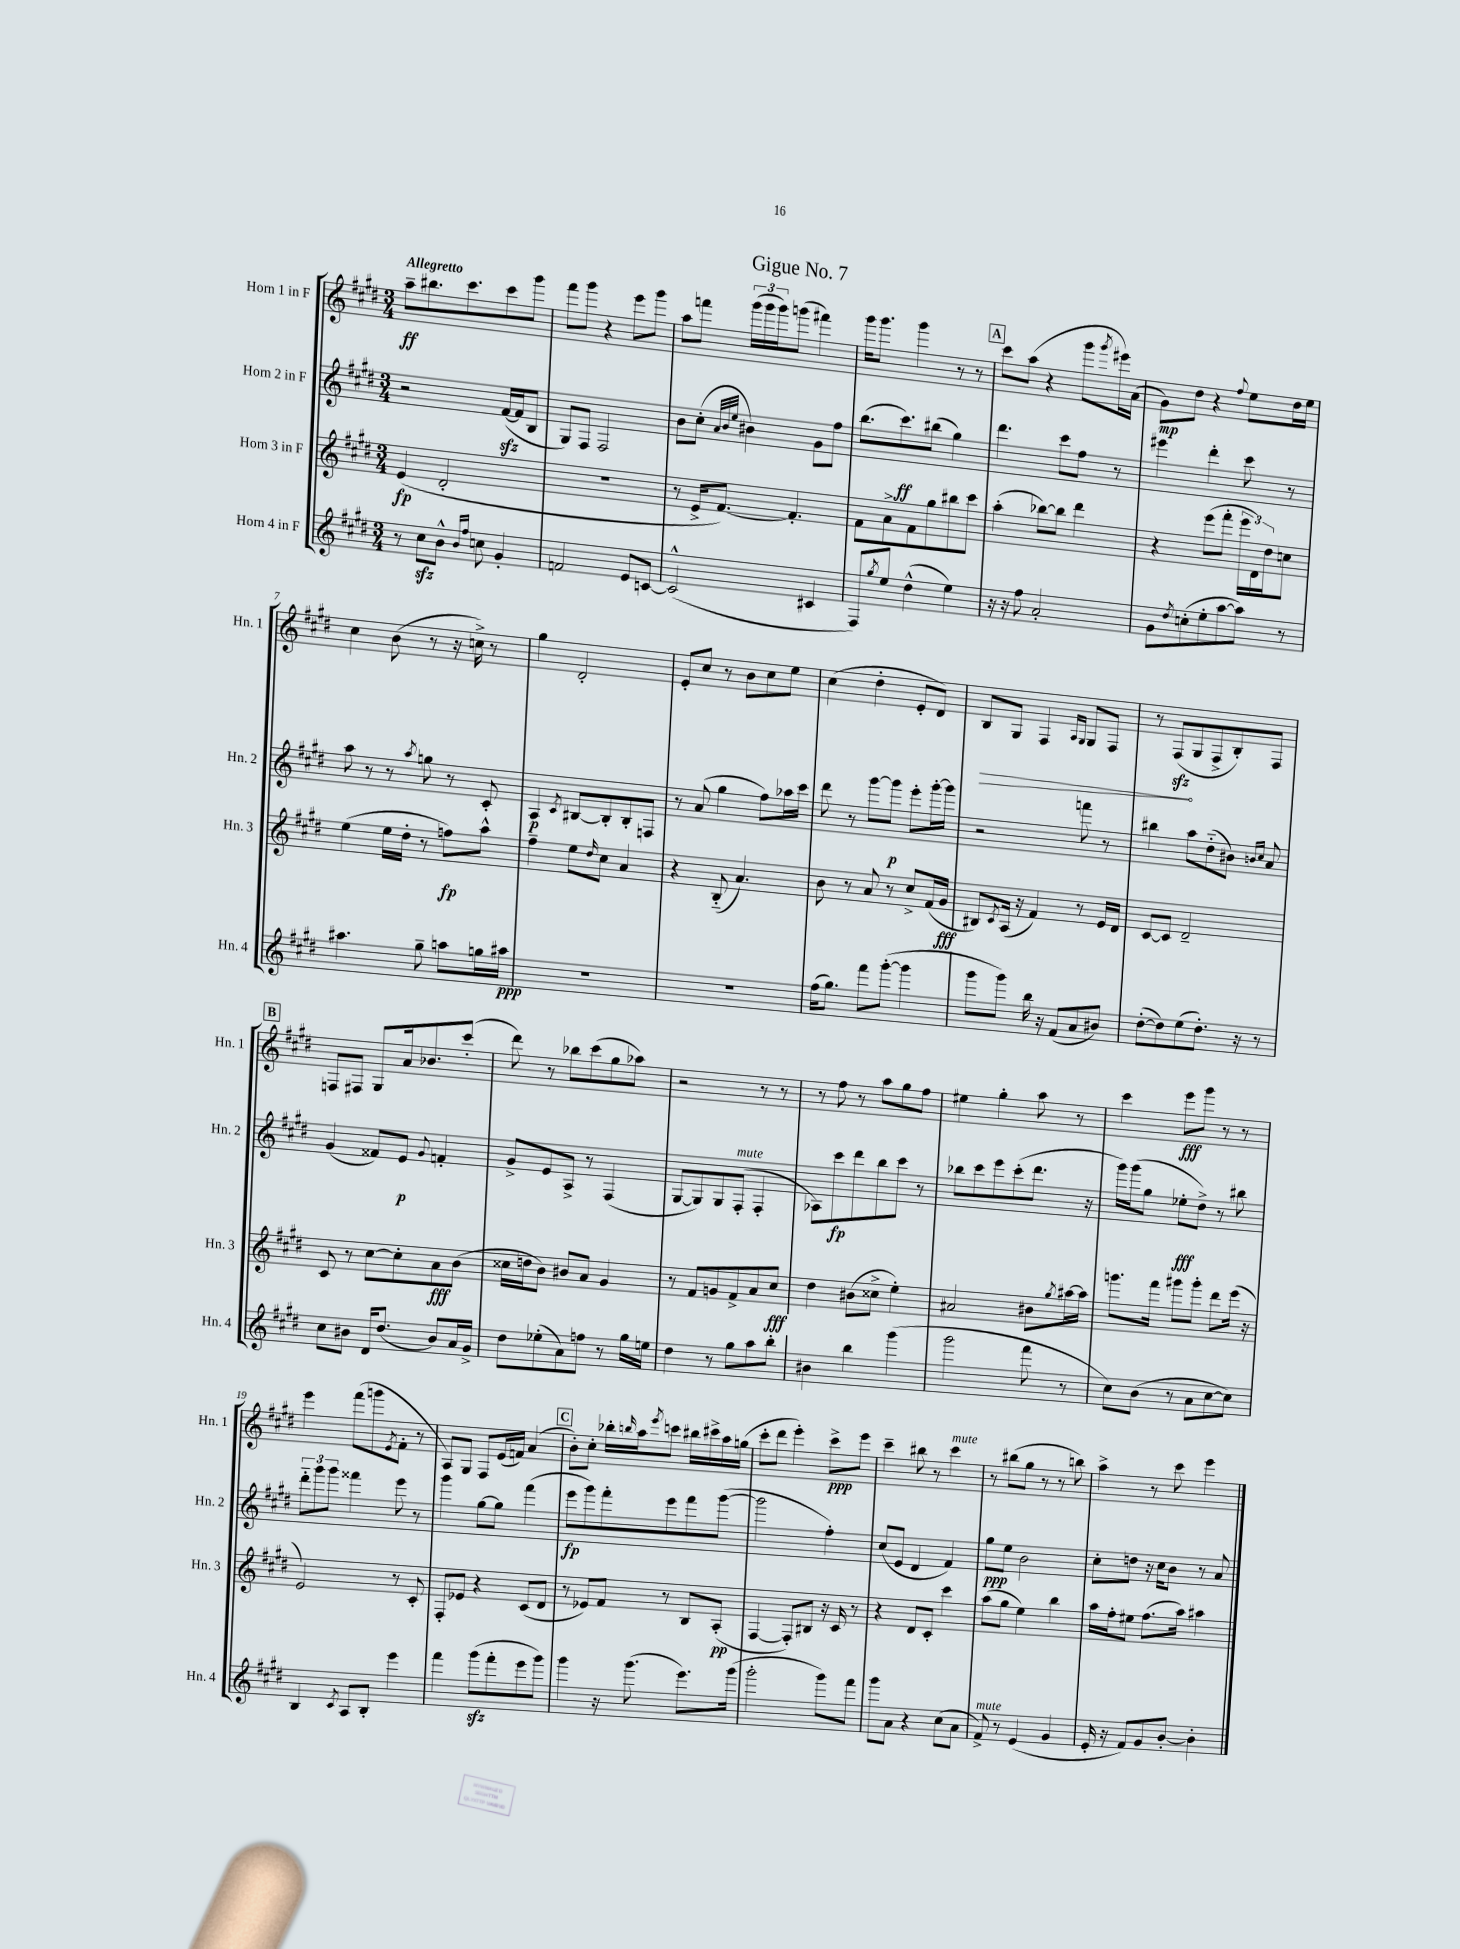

**kern	**kern	**kern	**kern
*staff4	*staff3	*staff2	*staff1
*clefG2	*clefG2	*clefG2	*clefG2
*k[f#c#g#d#]	*k[f#c#g#d#]	*k[f#c#g#d#]	*k[f#c#g#d#]
*M3/4	*M3/4	*M3/4	*M3/4
8r	(4e	2r	8aa~
8cc#	.	.	8.bb#
8b^^	2d#'	.	.
.	.	.	8.ccc#
16qqb	.	.	.
16qqff#	.	.	.
8cc	.	.	.
4g#'	.	([16f#	8ccc#
.	.	16f#]	.
.	.	8B	8ggg#
=	=	=	=
2f	2.r	8G#)	8fff#
.	.	8F#	8ggg#
.	.	2F#	4r
8e	.	.	8eee
[8c	.	.	8ggg#
=	=	=	=
(2c^^]	8r	8b	8aa
.	16e^	(8cc#'	8fff
.	[8.f#)	.	.
.	.	32qqa	.
.	.	32qqb	.
.	.	32qqee	.
.	.	4b#)	(24ggg#
.	.	.	24ggg#
.	.	.	24ggg#)
.	4.f#']	.	(8ggg
4c#	.	8g#	4fff#)
.	.	8ff#	.
=	=	=	=
8F#)	8f#	(8.bb	16ggg#
.	.	.	8.ggg#
8qgg#	.	.	.
8ee	8a^	.	.
.	.	8.ccc#)	.
(4dd#^^	8f#	.	4ggg#
.	8gg#	(8bb#	.
4ee)	8bb#	4gg#)	8r
.	8ccc#	.	8r
=	=	=	=
16r	(4aa'	4.ddd#	8ccc#
16r	.	.	.
8ff#	.	.	(8aa
2a'	[8bb-)	.	4r
.	8bb-]	8ccc#	.
.	4ddd#	8ff#	8ggg#
.	.	.	8qggg#
.	.	8r	16eee#)
.	.	.	(16a
=	=	=	=
8g#	4r	4eee#	8g#)
8qdd#	.	.	.
(8cc'	.	.	8dd#
8ee'	(8eee	4ddd#'	4r
[8aa	8fff#'	.	.
.	.	.	8qqff#
8aa])	24eee	8ccc#	8ee
.	24d#)	.	.
.	24dd#	.	.
8r	8cc	8r	16dd#
.	.	.	16ee
=	=	=	=
4.aa#	(4ee	8aa	4cc#
.	.	8r	.
.	16ee	8r	(8b
.	16dd#'	.	.
.	.	8qaa	.
8gg#~	8r	8gg	8r
8aa	8ff)	8r	16r
.	.	.	16cc^)
16gg	8aa^^	8c#'	8r
16aa#	.	.	.
=	=	=	=
2.r	4ff#~	4A	4gg#
.	.	8qc#	.
.	8ee	[8B#	2d#'
.	16qqdd#	.	.
.	8cc#	8B#']	.
.	4a	8B#'	.
.	.	8F	.
=	=	=	=
2.r	4r	8r	8e'
.	.	(8a	8cc#
.	(8B'~	4gg#	8r
.	4.a)	.	8b
.	.	8ff#)	8cc#
.	.	16aa-	8ee
.	.	16ccc#	.
=	=	=	=
(16ff#	8b	8ddd#	(4cc#
8.gg#)	.	.	.
.	8r	8r	.
8fff#	8a	[8ggg#	4dd#'
([8ggg#'	8r	8ggg#]	.
4ggg#]	8cc#^	8eee'	8e'
.	(16f#	[16ggg#'	8d#)
.	16g#	16ggg#]	.
=	=	=	=
8ggg#	8B#)	2r	8B
.	8qc#	.	.
8ggg#)	(16A	.	8G#
.	16r	.	.
16bb	4f#)	.	4F#
16r	.	.	.
(8f#	.	.	.
.	.	.	16qqA
.	.	.	16qqG#
8a	8r	8fff	8G#
8b#)	16e	8r	8F#
.	16d#	.	.
=	=	=	=
([8dd#'	[8c#	4bb#	8r
8dd#])	8c#]	.	(8F#
(8ee	2d#~	8aa	8G#
8.dd#')	.	(8dd#'~	8F#^
.	.	8b#)	8B')
16r	.	.	.
.	.	16qqb	.
.	.	16qqcc#	.
8r	.	8a	8F#
=	=	=	=
8cc#	8c#	(4g#	8F
8b#	8r	.	8F#
16d#	[8cc#	8f##)	8G#
(8.dd#	.	.	.
.	8cc#']	8e	16a
.	.	.	8.b-
.	.	8qqg#	.
8b#)	8a	4f'	.
16a	(8b	.	(8ccc#'
16g#^	.	.	.
=	=	=	=
8dd#	16cc##	8g#^	8ddd#)
.	16dd	.	.
(8ee-'	8b)	8e	8r
8a)	8b#	8A^	8bb-
8ff	8a	8r	(8ccc#
8r	4g#	(4F#	8gg#
16gg#	.	.	8aa-)
16ee	.	.	.
=	=	=	=
4dd#	8r	[8G#	2r
.	8f#	8G#])	.
8r	8g	8G#	.
8gg#	8f#^	(8F#'	.
8aa	8a	4F#'	8r
8bb'	8cc#	.	8r
=	=	=	=
4b#	4dd#	8A-)	8r
.	.	8ccc#	8ff#
4bb	(8b#	8ddd#	8r
.	8cc##^	8bb	8aa
(4ggg#	4ee')	8ccc#	8gg#
.	.	8r	8ff#
=	=	=	=
2ggg#	2a#	8bb-	4ee#
.	.	8ccc#	.
.	.	8eee	4gg#'
.	.	(8ccc#'	.
8fff#	8b#	8.ddd#	8aa
.	8qgg#	.	.
8r	[16aa#	.	8r
.	16aa#]	16r	.
=	=	=	=
8cc#)	8.ggg	16ggg#)	4ccc#
.	.	(16ggg#	.
(8b	.	8gg#	.
.	16fff#	.	.
8r	8ggg#	8ee-'	8eee
8a	8ggg#'	8dd#^)	8ggg#
[8cc#	8ddd#	8r	8r
8cc#])	(16eee	8bb#	8r
.	16r	.	.
=	=	=	=
4B	2e)	12ddd#'~	4eee
.	.	12ggg#	.
.	.	12ggg#	.
8qc#	.	.	.
8A	.	4fff##	(8fff#
8B'	.	.	8ggg
.	.	.	8qe
4eee	8r	8eee	8f#'
.	8c#'	8r	8r
=	=	=	=
4fff#	8F#'	4ggg#	8A)
.	8e-	.	8G#
(8ggg#	4r	[8gg#	8F#
8fff#'	.	8gg#]	(16e
.	.	.	16f)
8eee	(8c#	(4fff#	(4a
8ggg#)	8d#	.	.
=	=	=	=
4ggg#	8r	8eee	8b')
.	8e-)	8ggg#)	8cc#'
16r	8f#	8fff#'	16bb-'
.	.	.	16qqbb
(8.ggg#	.	.	16aa
.	.	.	8qeee
.	8r	8eee	8ccc
8.eee)	8B	8fff#	16bb#
.	.	.	16ccc#^
.	(8A'	([8ggg#	16aa
(16ggg#	.	.	(16gg
=	=	=	=
2ggg#'	[4F#	2ggg#]	8ccc#'
.	.	.	8ddd#
.	8F#'])	.	4eee')
.	8B#	.	.
8ggg#)	16r	4ff#')	8ccc#^
.	16c#	.	.
8fff#	8r	.	8eee
=	=	=	=
8ggg#	4r	(8cc#	4ccc#~
8a	.	8e	.
4r	8d#	4d#	8bb#
.	8c#'	.	8r
(8cc#	4ccc#	4f#)	4ccc#
8a	.	.	.
=	=	=	=
8f#^)	(8aa	8gg#	8r
8r	8gg#	8ee	(8bb#
(4e	4ee)	2b	8gg#
.	.	.	8r
4g#	4bb	.	8r
.	.	.	8bb)
=	=	=	=
16e'	16aa	8cc#'	4aa^
16r	16ff#'	.	.
8f#)	8ee#	8dd	.
8g#	(8.ff#	16r	8r
.	.	16cc#	.
[8b'	.	8b	8ccc#
.	16aa)	.	.
4b']	4aa#	8r	4eee
.	.	8a	.
==	==	==	==
*-	*-	*-	*-
